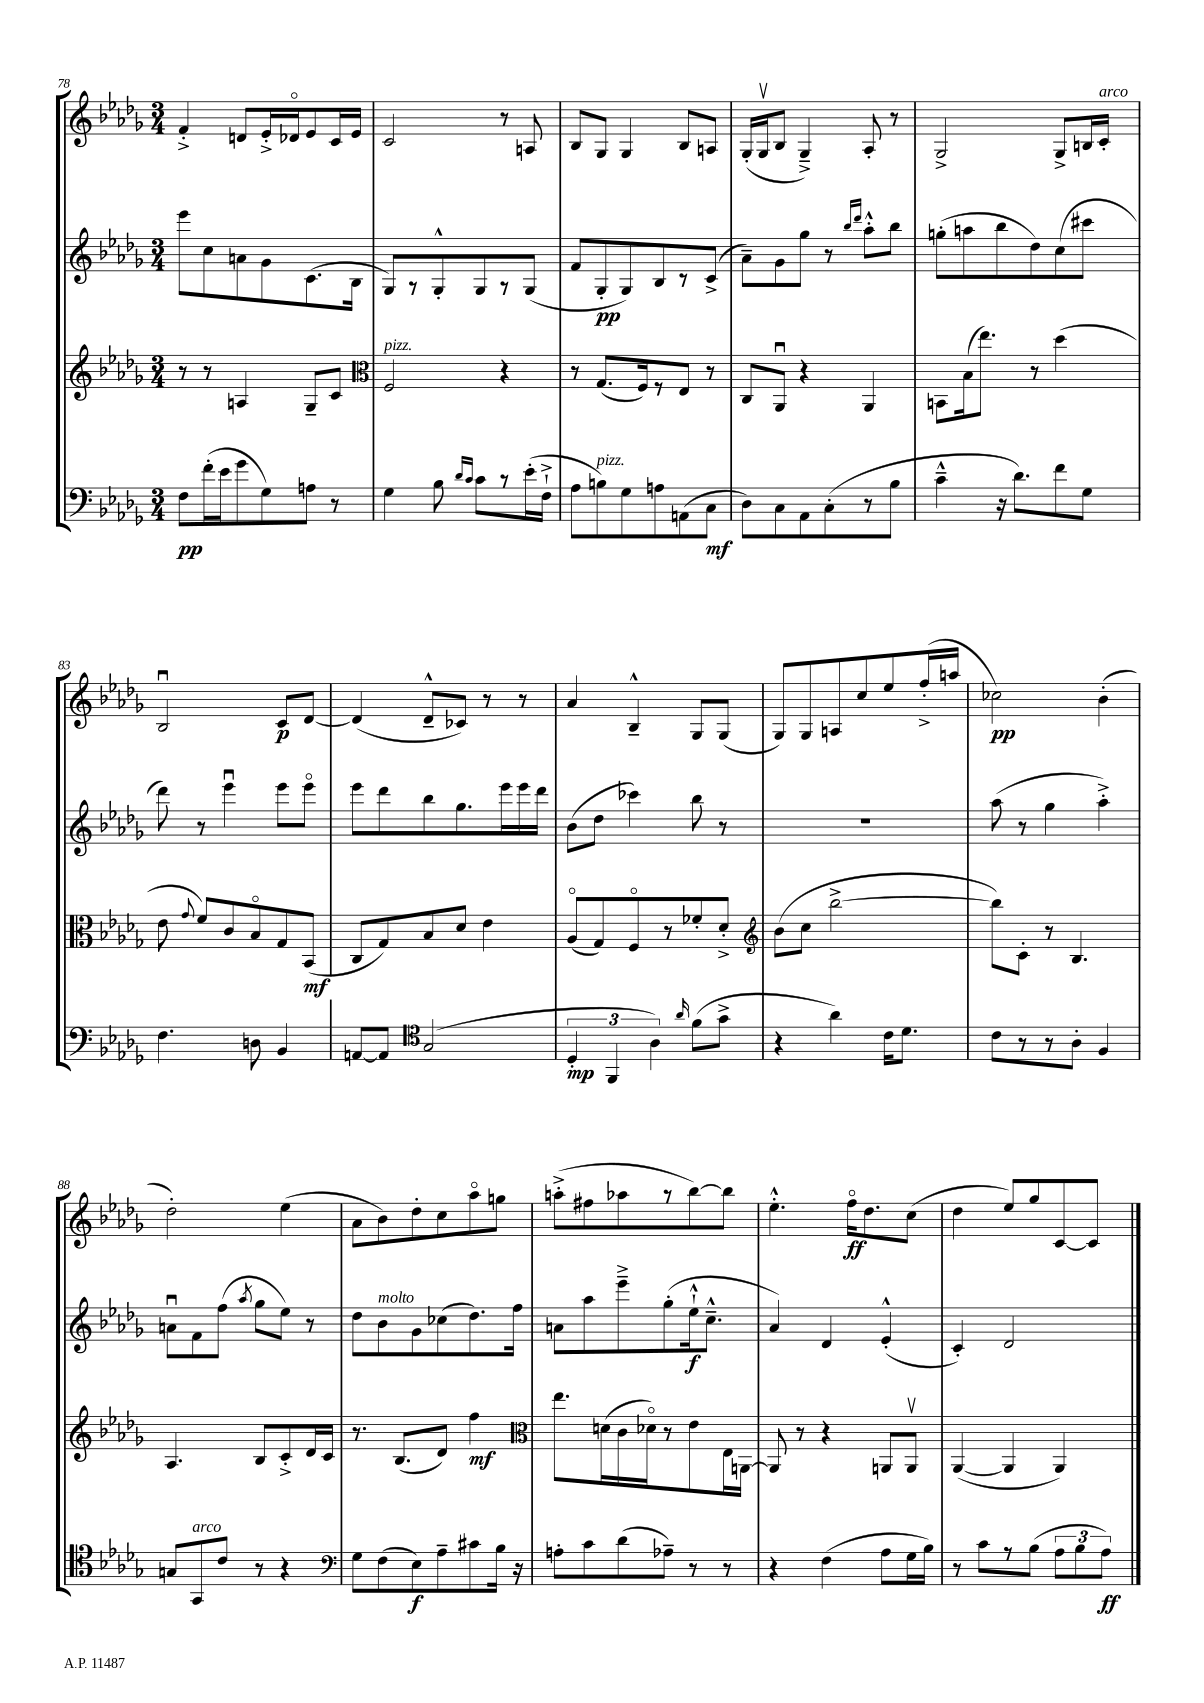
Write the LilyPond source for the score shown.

<<
\new StaffGroup <<
\new Staff = "s0" {
    \clef treble \key des \major \numericTimeSignature \time 3/4
    \autoBeamOff f'4-.-> d'8[ ees'16-.-> des'16\flageolet ees'8 c'16 ees'16] |
    c'2 r8 a8 |
    bes8[ ges8] ges4 bes8[ a8] |
    ges16[-.( ges16\upbow bes8] ges4--->) aes8-. r8 |
    ges2-> ges8[-> b16 c'16]-.^\markup { \italic "arco" } |
    bes2\downbow c'8[\p des'8]~ |
    des'4( des'8[---^ ces'8]) r8 r8 |
    aes'4 bes4---^ ges8[ ges8]( |
    ges8[) ges8 a8 c''8 ees''8 f''16-.->( a''16] |
    ces''2\pp) bes'4-.( |
    des''2-.) ees''4( |
    aes'8[ bes'8) des''8-. c''8 aes''8\flageolet g''8] |
    a''8[-.->( fis''8 aes''8 r8 bes''8~) bes''8] |
    ees''4.-.-^ f''16[\flageolet\ff des''8. c''8]( |
    des''4 ees''8[) ges''8 c'8~ c'8] \bar "|." |
}
\new Staff = "s1" {
    \clef treble \key des \major \numericTimeSignature \time 3/4
    \autoBeamOff ees'''8[ c''8 a'8 ges'8 c'8.( bes16] |
    ges8[) r8 ges8-.-^ ges8 r8 ges8]( |
    f'8[ ges8-.\pp ges8) bes8 r8 c'8]->( |
    aes'8[--) ges'8 ges''8] r8 \grace { bes''16[ des'''16] } aes''8[-.-^ bes''8] |
    g''8[-.( a''8 bes''8 des''8) c''8( cis'''8] |
    des'''8) r8 ees'''4\downbow ees'''8[ ees'''8]\flageolet |
    ees'''8[ des'''8 bes''8 ges''8. ees'''16 ees'''16 des'''16] |
    bes'8[( des''8] ces'''4) bes''8 r8 |
    R2. |
    aes''8( r8 ges''4 aes''4-.->) |
    a'8[\downbow f'8 f''8]( \acciaccatura { aes''8 } ges''8[ ees''8]) r8 |
    des''8[ bes'8^\markup { \italic "molto" } ges'8 ces''8( des''8.) f''16] |
    a'8[ aes''8 ees'''8---> ges''8-.( ees''16-!-^\f c''8.]---^ |
    aes'4) des'4 ees'4-.-^( |
    c'4-.) des'2 \bar "|." |
}
\new Staff = "s2" {
    \clef treble \key des \major \numericTimeSignature \time 3/4
    \autoBeamOff r8 r8 a4 ges8[-- c'8] |
    \clef alto f2^\markup { \italic "pizz." } r4 |
    r8 ges8.[( f16) r8 ees8] r8 |
    c8[ aes,8]\downbow r4 aes,4 |
    b,8[ bes16( ees''8.]) r8 des''4( |
    ees'8 \appoggiatura { ges'8 } f'8[) c'8 bes8\flageolet ges8 bes,8]\mf( |
    c8[ ges8) bes8 des'8] ees'4 |
    aes8[\flageolet( ges8) f8\flageolet r8 fes'8-. des'8]-.-> |
    \clef treble bes'8[( c''8] bes''2~-> |
    bes''8[) c'8]-. r8 bes4. |
    aes4. bes8[ c'8-.-> des'16 c'16] |
    r8. bes8.[( des'8]) f''4\mf |
    \clef alto ees''8.[ d'16( c'16 des'16\flageolet) r8 ees'8 ees16 a,16]~ |
    a,8 r8 r4 a,8[ a,8]\upbow |
    aes,4~( aes,4 aes,4) \bar "|." |
}
\new Staff = "s3" {
    \clef bass \key des \major \numericTimeSignature \time 3/4
    \autoBeamOff f8[\pp f'16-.( ees'16 ges'8 ges8) a8] r8 |
    ges4 bes8 \grace { des'16[ c'16] } c'8[ r8 ees'16-.( f16]-!-> |
    aes8[ b8^\markup { \italic "pizz." }) ges8 a8 a,8( c8]\mf |
    des8[) c8 aes,8 c8-.( r8 bes8] |
    c'4---^ r16 des'8.[) f'8 ges8] |
    f4. d8 bes,4 |
    a,8[~ a,8] \clef tenor ges2( |
    \tuplet 3/2 { des4-.\mp f,4 aes4) } \grace { aes'16 } f'8[( ges'8]-> |
    r4 aes'4) c'16[ des'8.] |
    c'8[ r8 r8 aes8]-. f4 |
    g8[ ges,8^\markup { \italic "arco" } c'8] r8 r4 |
    \clef bass ges8[ f8( ees8\f) aes8-- cis'8 bes16] r16 |
    a8[-. c'8 des'8( aes8]--) r8 r8 |
    r4 f4( aes8[ ges16 bes16]) |
    r8 c'8[ r8 bes8]( \tuplet 3/2 { aes8[ bes8 aes8]\ff) } \bar "|." |
}
>>
>>
\layout { \context { \Score currentBarNumber = #78 } }
